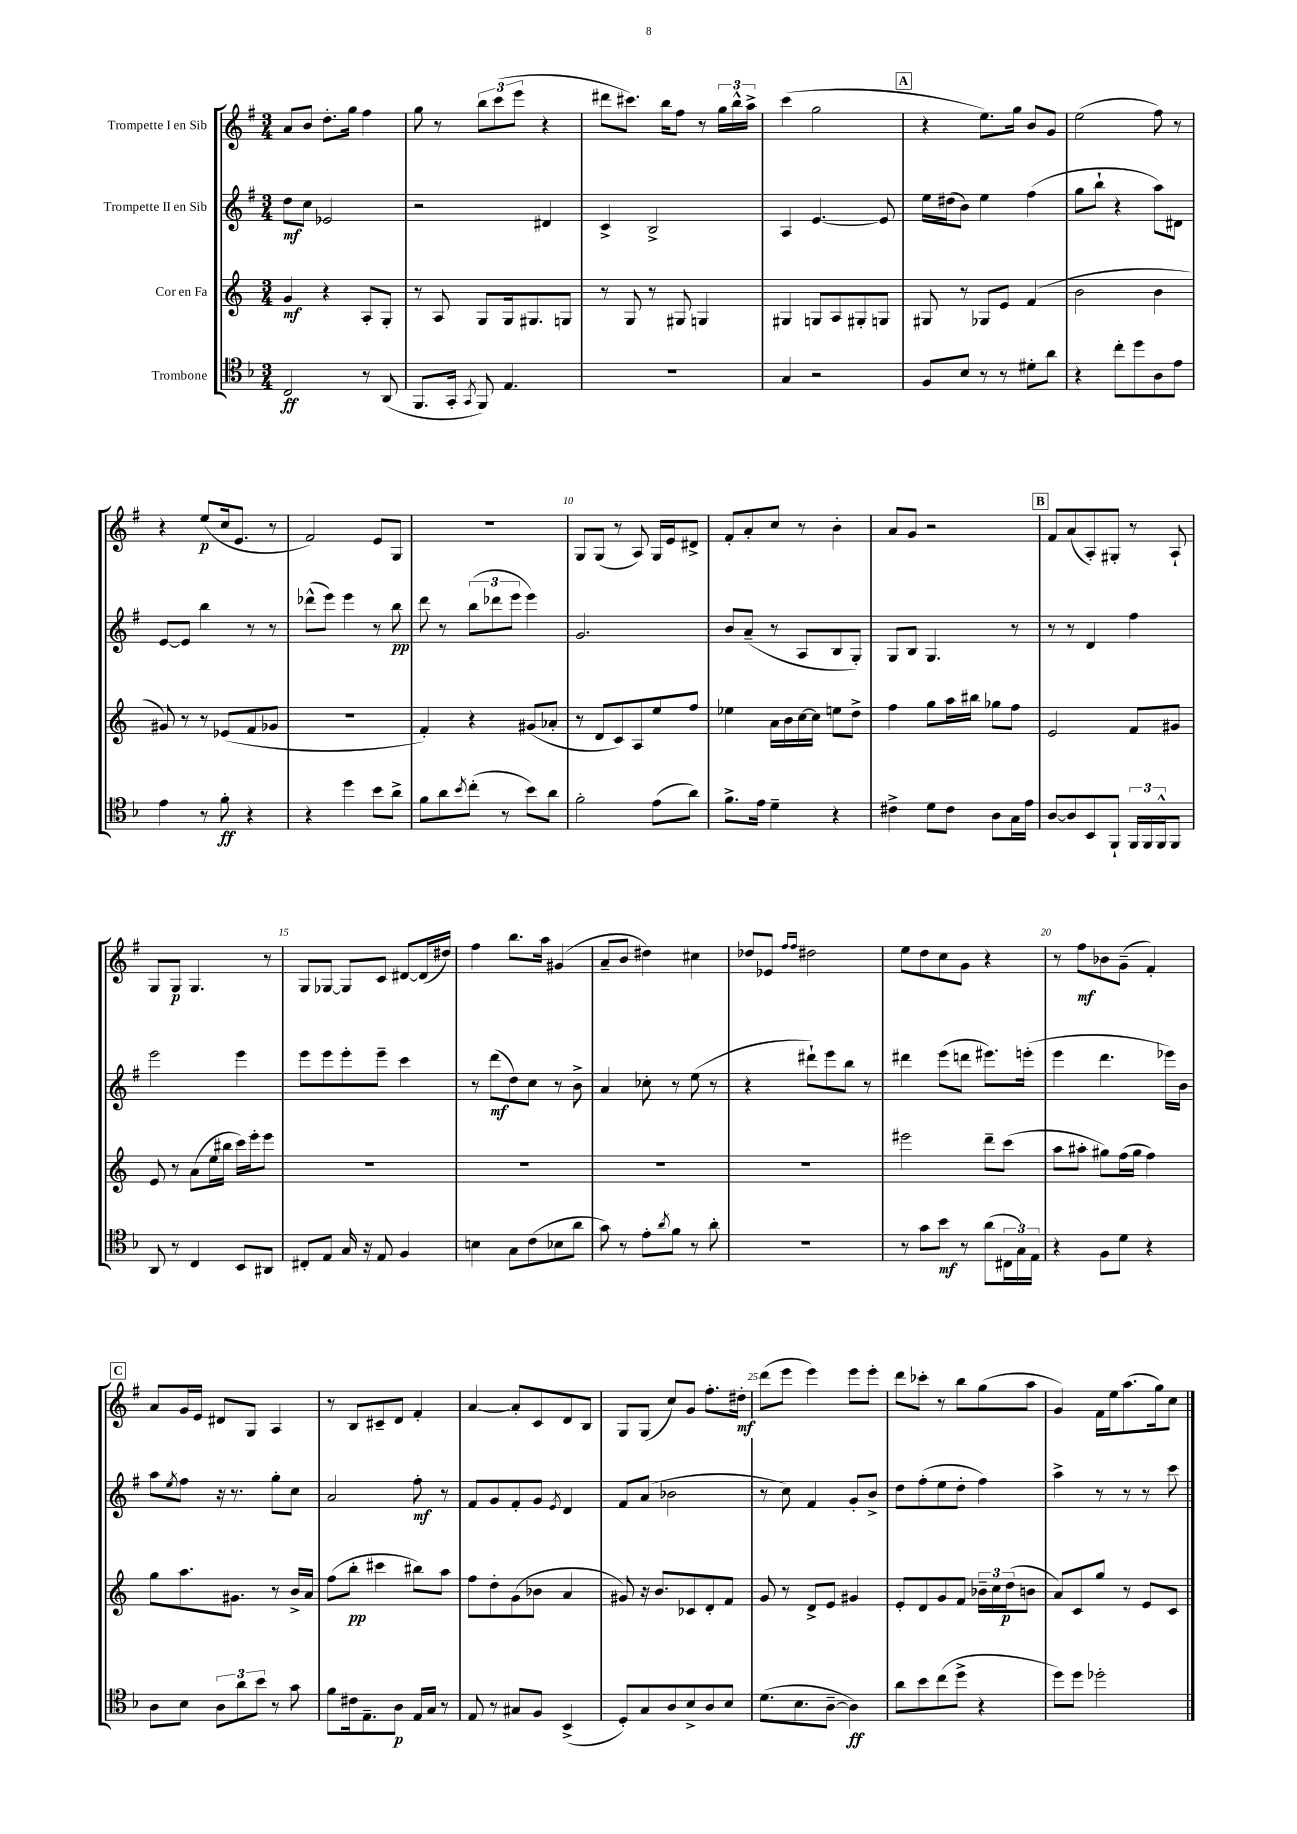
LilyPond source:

<<
\new StaffGroup <<
\new Staff = "s0" \with { instrumentName = "Trompette I en Sib" } {
    \clef treble \key g \major \numericTimeSignature \time 3/4
    a'8 b'8 d''8.-. g''16 fis''4 |
    g''8 r8 \tuplet 3/2 { b''8 c'''8( e'''8 } r4 |
    dis'''8 cis'''8.) b''16 fis''8 r8 \tuplet 3/2 { g''16 b''16-^ a''16-> } |
    c'''4( g''2 |
    \mark \markup { \box "A" } r4 e''8.) g''16 b'8 g'8 |
    e''2( fis''8) r8 |
    r4 e''8\p( c''16 e'8. r8 |
    fis'2) e'8 g8 |
    R2. |
    g8 g8( r8 a8) g16 e'16 dis'8-> |
    fis'8-. a'8-. c''8 r8 b'4-. |
    a'8 g'8 r2 |
    \mark \markup { \box "B" } fis'8 a'8( a8-.) gis8-. r8 a8-! |
    g8 g8\p g4. r8 |
    g8 ges8~ ges8 c'8 dis'8~ dis'16( dis''16) |
    fis''4 b''8. a''16 gis'4( |
    a'8-- b'8 dis''4) cis''4 |
    des''8 ees'8 \grace { fis''16 fis''16 } dis''2 |
    e''8 d''8 c''8 g'8 r4 |
    r8 fis''8\mf bes'8 g'8--( fis'4-.) |
    \mark \markup { \box "C" } a'8 g'16 e'16 dis'8 g8 a4 |
    r8 b8 cis'8-- d'8 fis'4-. |
    a'4~ a'8-. c'8 d'8 b8 |
    g8 g8( c''8) g'8 fis''8.-. dis''16-.\mf |
    d'''8( e'''8 e'''4) e'''8 e'''8-. |
    d'''8 ces'''8-. r8 b''8 g''8( a''8 |
    g'4) fis'16 e''16 a''8.( g''16) c''8 \bar "|." |
}
\new Staff = "s1" \with { instrumentName = "Trompette II en Sib" } {
    \clef treble \key g \major \numericTimeSignature \time 3/4
    d''8\mf c''8 ees'2 |
    r2 dis'4 |
    c'4-> b2-> |
    a4 e'4.~ e'8 |
    \mark \markup { \box "A" } e''16 dis''16( b'8) e''4 fis''4( |
    g''8 b''8-! r4 a''8) dis'8 |
    e'8~ e'8 b''4 r8 r8 |
    des'''8-^( e'''8) e'''4 r8 b''8\pp |
    d'''8 r8 \tuplet 3/2 { b''8( des'''8 e'''8 } e'''4) |
    g'2. |
    b'8 a'8--( r8 a8 b8 g8-.) |
    g8 b8 g4. r8 |
    \mark \markup { \box "B" } r8 r8 d'4 fis''4 |
    e'''2 e'''4 |
    e'''8 e'''8 e'''8-. e'''8-- c'''4 |
    r8 d'''8\mf( d''8) c''8 r8 b'8-> |
    a'4 ces''8-. r8 e''8( r8 |
    r4 dis'''8-!) e'''8 b''8 r8 |
    dis'''4 e'''8( d'''8 eis'''8.) e'''16-.( |
    e'''4 d'''4. ees'''16) b'16 |
    \mark \markup { \box "C" } a''8 \acciaccatura { e''8 } fis''8 r16 r8. g''8-. c''8 |
    a'2 fis''8-.\mf r8 |
    fis'8 g'8 fis'8-. g'8 \acciaccatura { e'8 } d'4 |
    fis'8 a'8( bes'2 |
    r8 c''8) fis'4 g'8-. b'8-> |
    d''8 fis''8-.( e''8 d''8-. fis''4) |
    a''4-> r8 r8 r8 c'''8 \bar "|." |
}
\new Staff = "s2" \with { instrumentName = "Cor en Fa" } {
    \clef treble \key c \major \numericTimeSignature \time 3/4
    g'4\mf r4 a8-. g8-. |
    r8 a8 g8 g16 gis8. g8 |
    r8 g8 r8 gis8 g4 |
    gis4 g8 a8 gis8-. g8 |
    \mark \markup { \box "A" } gis8 r8 ges8 e'8 f'4( |
    b'2 b'4 |
    gis'8) r8 r8 ees'8( f'8 ges'8 |
    R2. |
    f'4-.) r4 gis'8( aes'8-. |
    r8 d'8 c'8) a8 e''8 f''8 |
    ees''4 a'16 b'16 c''16~ c''16 e''8 d''8-> |
    f''4 g''8 a''16 bis''16 ges''8 f''8 |
    \mark \markup { \box "B" } e'2 f'8 gis'8 |
    e'8 r8 a'8( e''16 bis''16 c'''16) e'''16-. e'''8 |
    R2. |
    R2. |
    R2. |
    R2. |
    eis'''2 d'''8-- c'''8( |
    a''8 ais''8-. gis''8) f''16( gis''16 f''4) |
    \mark \markup { \box "C" } g''8 a''8. gis'8. r8 b'16-> a'16 |
    f''8( b''8-.\pp cis'''4 bis''8) a''8 |
    f''8 d''8-. g'8( bes'8 a'4 |
    gis'8) r16 b'8. ces'8 d'8-. f'8 |
    g'8 r8 d'8-> e'8 gis'4 |
    e'8-. d'8 g'8 f'8 \tuplet 3/2 { bes'16-- c''16 d''16\p( } b'8 |
    a'8) c'8 g''8 r8 e'8 c'8 \bar "|." |
}
\new Staff = "s3" \with { instrumentName = "Trombone" } {
    \clef tenor \key f \major \numericTimeSignature \time 3/4
    c2\ff r8 a,8( |
    f,8. g,16-. \acciaccatura { g,8 } f,8) e4. |
    R2. |
    g4 r2 |
    \mark \markup { \box "A" } f8 bes8 r8 r8 dis'8-. a'8 |
    r4 c''8-. d''8 a8 e'8 |
    e'4 r8 f'8-.\ff r4 |
    r4 d''4 bes'8 a'8-> |
    f'8 a'8 \acciaccatura { bes'8 } c''8-.( r8 bes'8) a'8 |
    f'2-. e'8( a'8) |
    f'8.-> e'16 d'4-- r4 |
    cis'4-> d'8 cis'8 a8 g16 e'16 |
    \mark \markup { \box "B" } a8~ a8 bes,8 f,8-! \tuplet 3/2 { f,16 f,16 f,16-^ } f,8 |
    a,8 r8 c4 bes,8 ais,8 |
    cis8-. e8 g16 r16 e8 f4 |
    b4 g8 c'8( bes8 a'8 |
    g'8) r8 e'8-. \acciaccatura { a'8 } f'8 r8 a'8-. |
    R2. |
    r8 g'8 bes'8\mf r8 a'8( \tuplet 3/2 { cis16 g16) e16 } |
    r4 f8 d'8 r4 |
    \mark \markup { \box "C" } a8 bes8 \tuplet 3/2 { a8 a'8 bes'8 } r8 g'8 |
    f'8 cis'16 e8.-- a8\p e16 g16 r8 |
    e8 r8 gis8 f8 bes,4->( |
    d8-.) g8 a8 bes8-> a8 bes8 |
    d'8.( bes8. a8~-- a4\ff) |
    a'8 bes'8 c''8( d''8-> r4 |
    d''8) d''8 des''2-. \bar "|." |
}
>>
>>
\layout { \context { \Score \override BarNumber.break-visibility = ##(#f #t #t) barNumberVisibility = #(every-nth-bar-number-visible 5) } }
